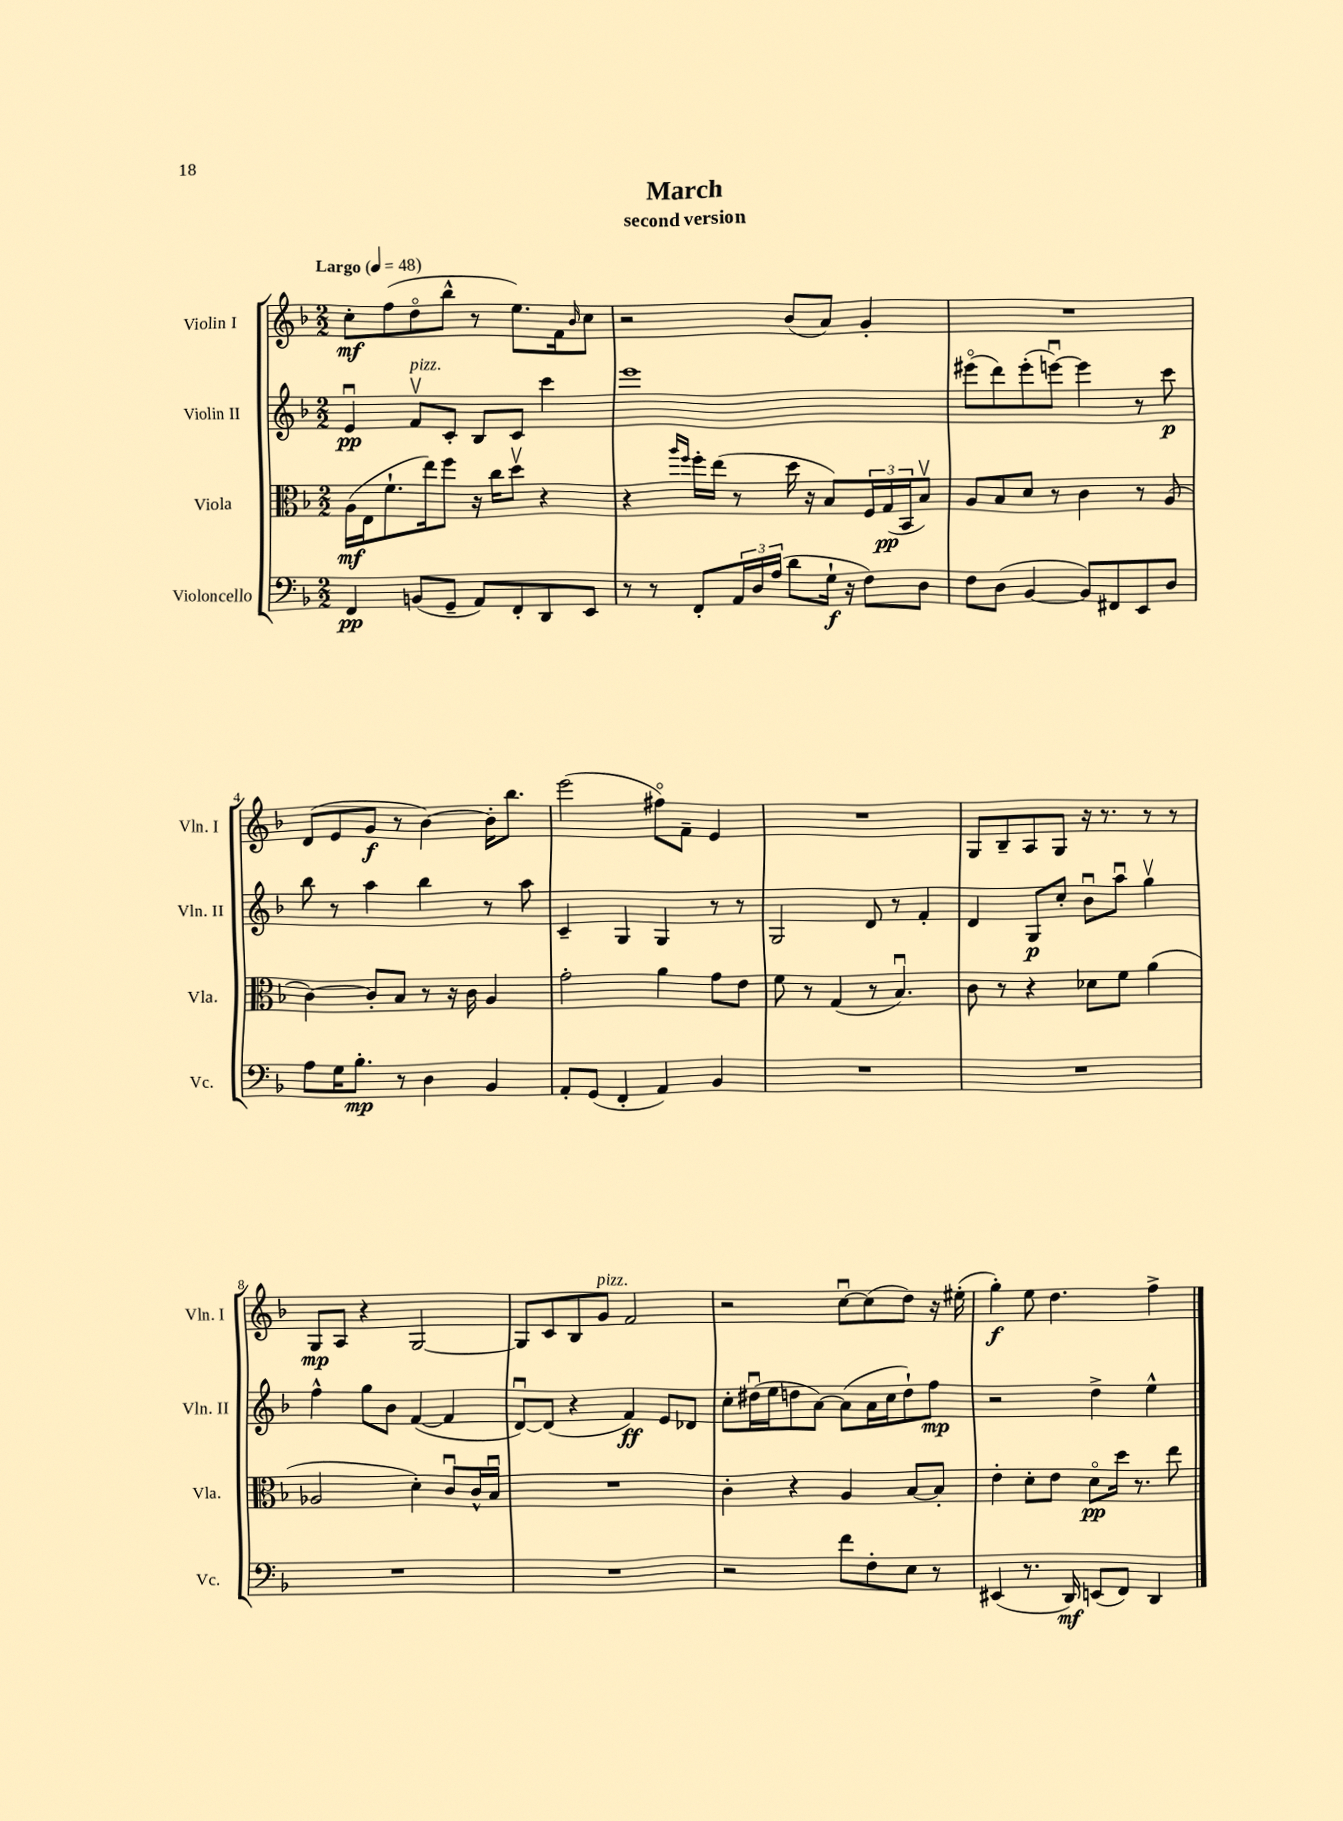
\header { title = "March" subtitle = "second version" }
<<
\new StaffGroup <<
\new Staff = "s0" \with { instrumentName = "Violin I" shortInstrumentName = "Vln. I" } {
    \clef treble \key f \major \numericTimeSignature \time 2/2 \tempo "Largo" 4 = 48
    c''8-.\mf f''8( d''8\flageolet bes''8-^ r8 e''8.) f'16 \grace { bes'16 } c''8 |
    r2 bes'8( a'8) g'4-. |
    R1 |
    d'8( e'8 g'8\f r8 bes'4~) bes'16-. bes''8. |
    e'''2( fis''8\flageolet) f'8-- e'4 |
    R1 |
    g8 bes8-- a8 g8 r16 r8. r8 r8 |
    g8\mp a8 r4 g2~ |
    g8 c'8 bes8 g'8^\markup { \italic "pizz." } f'2 |
    r2 c''8~\downbow c''8( d''8) r16 eis''16-.( |
    g''4-.\f) e''8 d''4. f''4-> \bar "|." |
}
\new Staff = "s1" \with { instrumentName = "Violin II" shortInstrumentName = "Vln. II" } {
    \clef treble \key f \major \numericTimeSignature \time 2/2
    e'4\downbow\pp f'8\upbow^\markup { \italic "pizz." } c'8-. bes8 c'8 c'''4 |
    e'''1 |
    eis'''8\flageolet( d'''8) eis'''8-.( e'''8~\downbow) e'''4 r8 c'''8\p |
    bes''8 r8 a''4 bes''4 r8 a''8 |
    c'4-- g4 g4 r8 r8 |
    g2 d'8 r8 f'4-. |
    d'4 g8\p c''8-. bes'8\downbow a''8\downbow g''4\upbow |
    f''4-^ g''8 bes'8 f'4~( f'4 |
    d'8~\downbow) d'8( r4 f'4\ff) e'8 des'8 |
    c''8-. dis''16\downbow( e''16 d''8 a'8~) a'8( a'16 c''16 d''8-!) f''8\mp |
    r2 d''4-> e''4-^ \bar "|." |
}
\new Staff = "s2" \with { instrumentName = "Viola" shortInstrumentName = "Vla." } {
    \clef alto \key f \major \numericTimeSignature \time 2/2
    a16\mf( e16 f'8.-! e''16) f''8 r16 c''16 d''8\upbow r4 |
    r4 \grace { a''16 f''16 } f''16-. e''16( r8 d''16 r16 bes8) \tuplet 3/2 { f16 g16\pp( bes,16 } bes8\upbow) |
    a8 bes8 d'8 r8 c'4 r8 a8( |
    c'4~) c'8-. bes8 r8 r16 c'16 a4 |
    g'2-. a'4 g'8 e'8 |
    f'8 r8 g4( r8 bes4.\downbow) |
    c'8 r8 r4 des'8 f'8 a'4( |
    aes2 d'4-.) c'8\downbow c'16-^ bes16\downbow |
    R1 |
    c'4-. r4 a4 bes8~ bes8-. |
    e'4-. d'8-. e'8 d'8\flageolet\pp d''16 r8. e''8 \bar "|." |
}
\new Staff = "s3" \with { instrumentName = "Violoncello" shortInstrumentName = "Vc." } {
    \clef bass \key f \major \numericTimeSignature \time 2/2
    f,4\pp b,8( g,8-- a,8) f,8-. d,8 e,8 |
    r8 r8 f,8-. \tuplet 3/2 { a,16 d16 a16( } d'8 g16-!\f r16 f8) d8 |
    f8 d8( bes,4~ bes,8) fis,8 e,8 d8 |
    a8 g16 bes8.-.\mp r8 d4 bes,4 |
    a,8-. g,8( f,4-. a,4) bes,4 |
    R1 |
    R1 |
    R1 |
    R1 |
    r2 f'8 f8-. e8 r8 |
    eis,4( r8. d,16\mf) e,8( f,8) d,4 \bar "|." |
}
>>
>>
